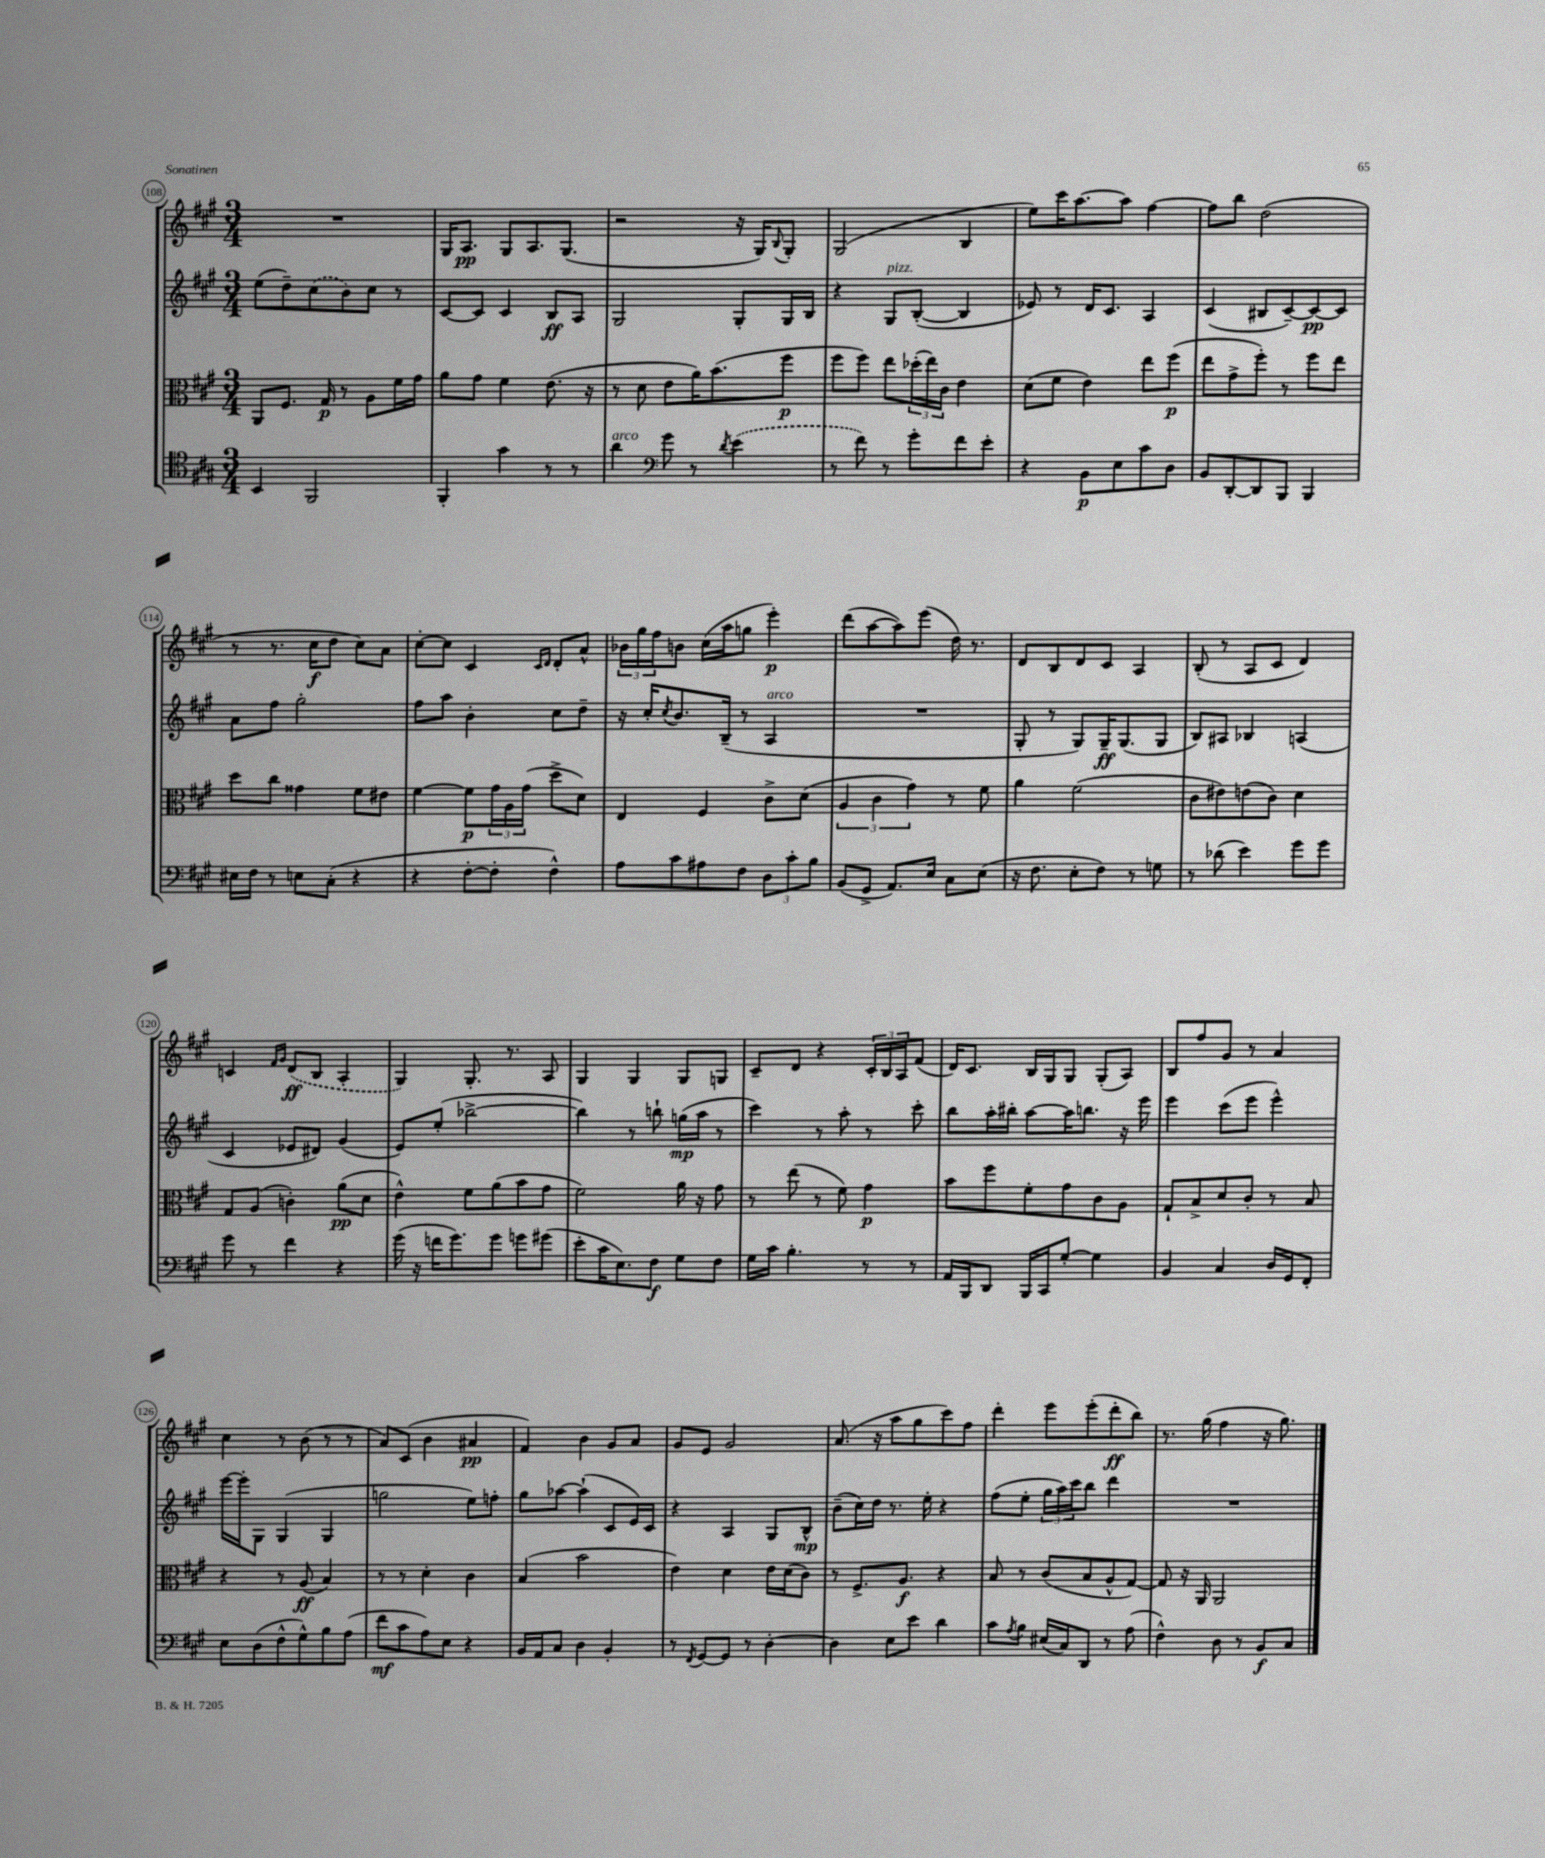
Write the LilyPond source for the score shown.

<<
\new StaffGroup <<
\new Staff = "s0" {
    \clef treble \key a \major \numericTimeSignature \time 3/4
    R2. |
    gis16 a8.\pp gis8 a8. gis8.( |
    r2 r16 gis16) \appoggiatura { b8 } gis8-. |
    gis2( b4 |
    e''8) cis'''16 a''8.~ a''8 fis''4~ |
    fis''8 b''8 d''2( |
    r8 r8. cis''16\f d''8 cis''8) a'8 |
    cis''8~-. cis''8 cis'4 \grace { cis'16 d'16 } d'8-. a'8-^ |
    \tuplet 3/2 { bes'16 gis''16 fis''16 } b'8 cis''16( a''16 g''8 e'''4-.\p) |
    d'''8( a''8~ a''8) e'''8( d''16) r8. |
    d'8 b8 d'8 cis'8 a4 |
    b8-.( r8 a8 cis'8 d'4) |
    c'4 \grace { fis'16 gis'16 } \once \slurDashed d'8\ff( b8 a4-. |
    gis4) gis8.-. r8. a8 |
    gis4 gis4 gis8 g8 |
    cis'8-- d'8 r4 \tuplet 3/2 { cis'16-. b16 a16 } fis'8( |
    d'16) cis'8. b16 gis16 gis8 gis8-.( a8) |
    b8 fis''8 gis'8 r8 a'4 |
    cis''4 r8 b'8( r8 r8 |
    a'8) cis'8( b'4 ais'4\pp |
    fis'4) b'4 gis'8 a'8 |
    gis'8 e'8 gis'2 |
    a'8.( r16 a''8 gis''8 cis'''8) fis''8 |
    d'''4-. e'''8 e'''8-.( d'''8-.\ff b''8) |
    r8. gis''16( fis''4 r16 gis''8.) \bar "|." |
}
\new Staff = "s1" {
    \clef treble \key a \major \numericTimeSignature \time 3/4
    e''8( d''8--) \once \slurDashed cis''8( b'8) cis''8 r8 |
    cis'8~ cis'8 cis'4 b8\ff a8 |
    gis2 gis8-. gis16 b16 |
    r4 gis8^\markup { \italic "pizz." } b8~-.( b4 |
    ees'8) r8 d'16 cis'8. a4 |
    cis'4( bis8 cis'8~--) cis'8~\pp cis'8 |
    a'8 fis''8 gis''2-. |
    fis''8 a''8 b'4-. cis''8 d''8-- |
    r16 cis''16-. \acciaccatura { cis''8 } b'8. b16--( r8 a4^\markup { \italic "arco" } |
    R2. |
    gis8-. r8 gis8) gis16--\ff gis8.( gis8 |
    b8) ais8 bes4 a4( |
    cis'4 ees'8 dis'8) gis'4( |
    e'8) e''8-.( bes''2~-> |
    bes''4) r8 b''8-! g''16\mp( a''16 r8 |
    cis'''4) r8 a''8-. r8 cis'''8-. |
    b''8 a''16-. bis''16-. a''8~ a''16 b''8. r16 e'''16 |
    e'''4 cis'''8( e'''8 e'''4-^) |
    e'''16~ e'''16-. gis8 gis4( gis4 |
    g''2 e''8) f''8-. |
    gis''8 aes''8~ aes''4-!( cis'8 e'16) cis'16 |
    r4 a4 gis8 b8-^\mp |
    b'8--( cis''16) d''16 r8. e''16-. r4 |
    fis''8( e''8-. \tuplet 3/2 { gis''16 a''16) cis'''16 } b''8 d'''4 |
    R2. \bar "|." |
}
\new Staff = "s2" {
    \clef alto \key a \major \numericTimeSignature \time 3/4
    a,8 fis8. gis16\p r8 a8 fis'16 gis'16 |
    a'8 gis'8 fis'4 e'8.( r16 |
    r8 d'8 e'8 a'16) b'8.( fis''8\p |
    fis''8 fis''8) e''8 \tuplet 3/2 { des''16-.( e''16) cis'16 } e'4 |
    d'8( fis'8 e'4) e''8 fis''8\p( |
    e''8 gis'8-> fis''8-.) r8 fis''8 e''8 |
    d''8 cis''8 gisis'4 fis'8 eis'8 |
    fis'4~ fis'8\p \tuplet 3/2 { gis'16 a16 gis'16( } d''8-> d'8) |
    e4 fis4 cis'8-> d'8( |
    \tuplet 3/2 { a4 cis'4 gis'4) } r8 fis'8 |
    a'4 fis'2( |
    cis'8 eis'8) e'8( cis'8) d'4 |
    gis8 a8( c'4-.) a'8\pp( d'8 |
    e'4-^) fis'8 a'8( b'8 gis'8 |
    fis'2) a'16 r16 gis'8 |
    r8 e''8( r8 fis'8) gis'4\p |
    b'8 fis''8 fis'8-. gis'8 cis'8 a8 |
    gis8-! b8-> d'8 cis'8-. r8 b8 |
    r4 r8 a8\ff( b4) |
    r8 r8 d'4-. cis'4 |
    b4( b'2 |
    e'4) d'4 e'16 d'16( cis'8) |
    r8 fis8.-> a8.\f r4 |
    b8 r8 cis'8( b8 a8-^ gis8~) |
    gis8 r16 a,16 a,2 \bar "|." |
}
\new Staff = "s3" {
    \clef tenor \key a \major \numericTimeSignature \time 3/4
    b,4 fis,2 |
    fis,4-. gis'4 r8 r8 |
    a'4^\markup { \italic "arco" } \clef bass gis'8 r8 \acciaccatura { d'8 } \once \slurDashed e'4( |
    r8 fis'8) r8 gis'8-. fis'8 e'8-. |
    r4 b,8\p e8 cis'8 d8 |
    b,8 d,8~-. d,8 b,,8 b,,4 |
    eis16 fis16 r8 e8 cis8-.( r4 |
    r4 fis8~-. fis8-. fis4-^) |
    a8 cis'8 ais8 fis8 \tuplet 3/2 { d8 cis'8-. b8 } |
    b,8( gis,8-> a,8.) e16 cis8 e8( |
    r16 fis8. e8-. fis8) r8 g8 |
    r8 des'8( e'4) gis'8 gis'8 |
    gis'8 r8 fis'4 r4 |
    gis'16( r16 f'16 gis'8.) gis'8 g'8 gis'8( |
    e'8-. cis'16 e8.) fis8\f gis8 fis8 |
    gis16 cis'16 b4.-. r8 r8 |
    a,16 b,,16 d,8 b,,16 cis,16 gis8~-. gis4 |
    b,4 cis4 d16 gis,16 fis,8-. |
    e8 d8( fis8-^ gis8-^) b8 a8( |
    fis'8\mf cis'8 a8) e8 r4 |
    b,16 a,16 cis8 d4 b,4-. |
    r8 \acciaccatura { fis,8 } gis,8~ gis,8 r8 d4~-. |
    d4 e8 e'8 d'4 |
    cis'8 \acciaccatura { a8 } b8 eis16( cis16) d,8 r8 a8( |
    fis4-^) d8 r8 b,8\f cis8 \bar "|." |
}
>>
>>
\layout { \context { \Score currentBarNumber = #108 \override BarNumber.stencil = #(make-stencil-circler 0.1 0.3 ly:text-interface::print) } }
